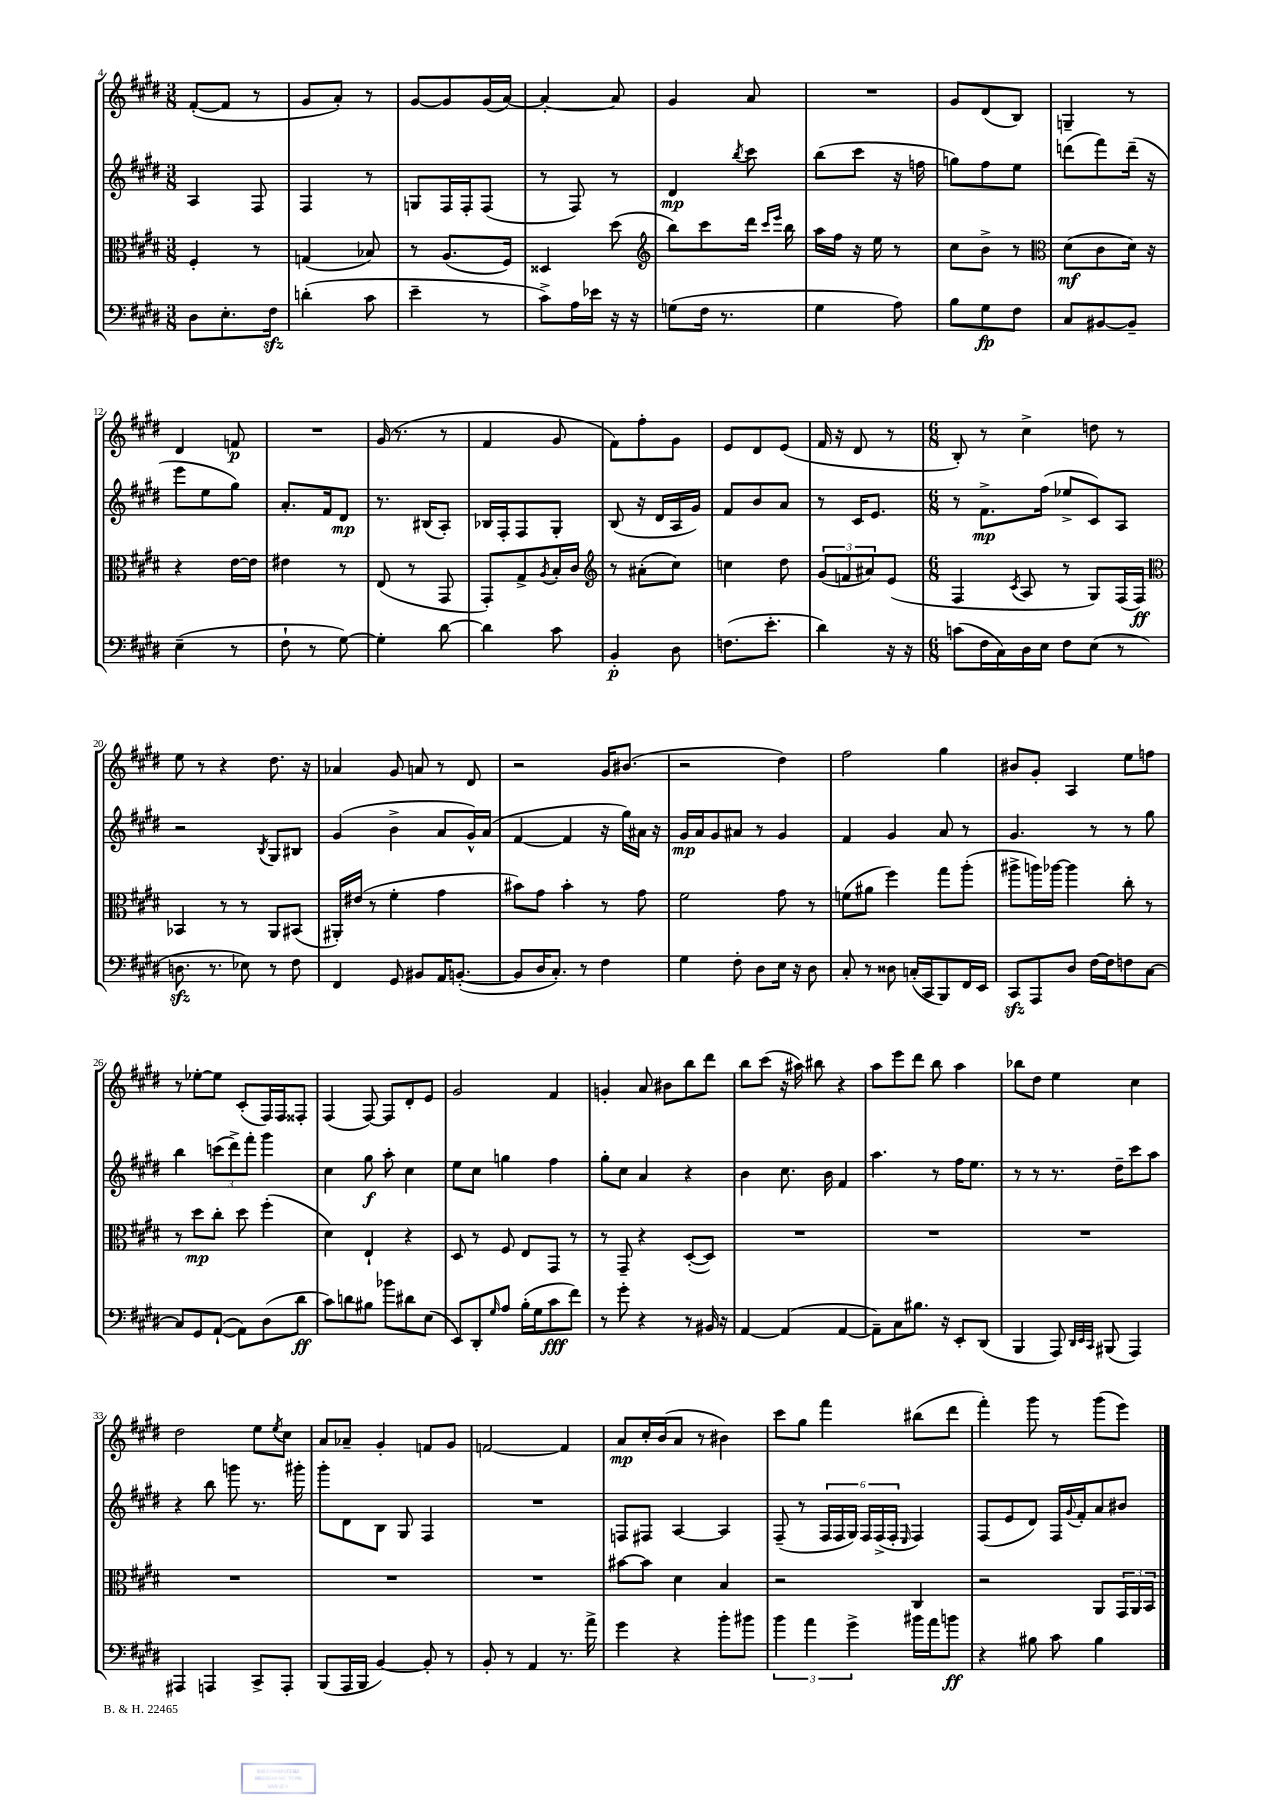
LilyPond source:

<<
\new StaffGroup <<
\new Staff = "s0" {
    \clef treble \key e \major \numericTimeSignature \time 3/8
    fis'8~-.( fis'8 r8 |
    gis'8 a'8-.) r8 |
    gis'8~ gis'8 gis'16( a'16~) |
    a'4~-. a'8 |
    gis'4 a'8 |
    R4. |
    gis'8 dis'8( b8) |
    g4-- r8 |
    dis'4 f'8\p |
    R4. |
    gis'16( r8. r8 |
    fis'4 gis'8 |
    fis'8) fis''8-. gis'8 |
    e'8 dis'8 e'8( |
    fis'16 r16 dis'8 r8 |
    \numericTimeSignature \time 6/8 b8-.) r8 cis''4-> d''8 r8 |
    e''8 r8 r4 dis''8. r16 |
    aes'4 gis'8 a'8 r8 dis'8 |
    r2 gis'16 bis'8.( |
    r2 dis''4) |
    fis''2 gis''4 |
    bis'8 gis'8-. a4 e''8 f''8 |
    r8 ees''8~-. ees''8 cis'8-.( fis16) fis16 fisis8-. |
    fis4( fis8~) fis8 dis'8-. e'8 |
    gis'2 fis'4 |
    g'4-. a'8 bis'8 b''8 dis'''8 |
    b''8 cis'''8( r16 ais''16) bis''8 r4 |
    a''8 e'''8 dis'''8 b''8 a''4 |
    bes''8 dis''8 e''4 cis''4 |
    dis''2 e''8 \acciaccatura { e''8 } cis''8 |
    a'8 aes'8-- gis'4-. f'8 gis'8 |
    f'2~ f'4 |
    a'8\mp cis''16-. b'16( a'8 r8 bis'4) |
    cis'''8 gis''8 fis'''4 bis''8( dis'''8 |
    fis'''4-.) gis'''8 r8 gis'''8( e'''8) \bar "|." |
}
\new Staff = "s1" {
    \clef treble \key e \major \numericTimeSignature \time 3/8
    a4 fis8 |
    fis4 r8 |
    g8 fis16 fis16-. fis8( |
    r8 fis8) r8 |
    dis'4\mp \acciaccatura { b''8 } cis'''8 |
    b''8( cis'''8 r16 f''16 |
    g''8) fis''8 e''8 |
    d'''8( fis'''8) d'''16--( r16 |
    e'''8 e''8 gis''8) |
    a'8.-. fis'16 dis'8\mp |
    r8. bis16( a8-.) |
    bes16 fis16-. fis8 gis8-. |
    b8( r16 dis'16 a16 gis'16) |
    fis'8 b'8 a'8 |
    r8 cis'16 e'8. |
    \numericTimeSignature \time 6/8 r8 fis'8.->\mp fis''16( ees''8-> cis'8) a8 |
    r2 \acciaccatura { b8 } gis8 bis8 |
    gis'4( b'4-> a'8 gis'16-^) a'16( |
    fis'4~ fis'4 r16 gis''16) ais'16 r16 |
    gis'16\mp a'16 gis'8 ais'8 r8 gis'4 |
    fis'4 gis'4 a'8 r8 |
    gis'4. r8 r8 gis''8 |
    b''4 \tuplet 3/2 { c'''8( dis'''8->) fis'''8-. } gis'''4 |
    cis''4 gis''8\f a''8-. cis''4 |
    e''8 cis''8 g''4 fis''4 |
    gis''8-. cis''8 a'4 r4 |
    b'4 cis''8. b'16 fis'4 |
    a''4. r8 fis''16 e''8. |
    r8 r8 r8. dis''16-- cis'''8 a''8 |
    r4 b''8 g'''8 r8. gis'''16-. |
    gis'''8-. dis'8 b8 gis8 fis4 |
    R2. |
    f8 fis8 a4~ a4 |
    fis8--( r8 \tuplet 6/4 { fis16 fis16 gis16) fis16 fis16->( fis16-. } \grace { e16 } fis4) |
    fis8( e'8 dis'8) fis16 \appoggiatura { gis'8 } fis'16-. a'8 bis'8 \bar "|." |
}
\new Staff = "s2" {
    \clef alto \key e \major \numericTimeSignature \time 3/8
    fis4-. r8 |
    g4( bes8) |
    r8 a8.( fis16) |
    disis4 dis''8( |
    \clef treble b''8) cis'''8 dis'''16 \grace { cis'''16 e'''16 } b''16 |
    a''16 fis''16 r16 e''16 r8 |
    cis''8 b'8-> r8 |
    \clef alto dis'8\mf( cis'8 dis'16) r16 |
    r4 e'16~ e'16 |
    eis'4 r8 |
    e8( r8 gis,8 |
    gis,8-.) gis8-> \acciaccatura { a8 } b16-. cis'16 |
    \clef treble r8 ais'8-.( cis''8) |
    c''4 dis''8 |
    \tuplet 3/2 { gis'8( f'8 ais'8) } e'8( |
    \numericTimeSignature \time 6/8 fis4 \acciaccatura { cis'8 } a8 r8 gis8) fis16( fis16\ff) |
    \clef alto bes,4 r8 r8 a,8 bis,8( |
    ais,16-.) eis'16( r8 fis'4-. gis'4 |
    bis'8) gis'8 bis'4-. r8 gis'8 |
    fis'2 gis'8 r8 |
    f'8( ais'8 fis''4) gis''8 a''8-.( |
    ais''8-> a''16) aes''16~ aes''4 cis''8-. r8 |
    r8 dis''8\mp cis''8-. dis''8 fis''4-.( |
    dis'4) e4-! r4 |
    dis8 r8 fis8 e8 gis,8 r8 |
    r8 gis,8-- r4 dis8~-.( dis8) |
    R2. |
    R2. |
    R2. |
    R2. |
    R2. |
    R2. |
    bis'8~ bis'8 dis'4 b4 |
    r2 cis4 |
    r2 a,8 \tuplet 3/2 { gis,16 a,16 b,16 } \bar "|." |
}
\new Staff = "s3" {
    \clef bass \key e \major \numericTimeSignature \time 3/8
    dis8 e8.-. fis16\sfz |
    d'4-.( cis'8 |
    e'4-- r8 |
    cis'8->) a16 ees'16 r16 r16 |
    g8( fis16 r8. |
    gis4 a8) |
    b8 gis8\fp fis8 |
    cis8 bis,8~ bis,8-- |
    e4--( r8 |
    fis8-! r8 gis8~) |
    gis4-. dis'8~ |
    dis'4 cis'8 |
    b,4-.\p dis8 |
    f8.( e'8.-. |
    dis'4) r16 r16 |
    \numericTimeSignature \time 6/8 c'8( fis16 cis16) dis16 e16 fis8 e8( r8 |
    d8.\sfz r8. ees8) r8 fis8 |
    fis,4 gis,8 bis,8 a,16 b,8.~-.( |
    b,8 dis16 cis8.-.) r8 fis4 |
    gis4 fis8-. dis8 e16 r16 dis8 |
    cis8-. r8 disis8 c16-.( cis,16 b,,8) fis,16 e,16 |
    cis,8\sfz a,,8 dis8 fis16~ fis16 f8 cis8~ |
    cis8 gis,8 a,8~-!( a,8) dis8( dis'8\ff |
    cis'8) d'8 bis8 bes'8 dis'8 e8( |
    e,8) dis,8-. \grace { gis16 } a8 b16-.( gis16 cis'8\fff fis'8) |
    r8 gis'8-. r4 r8 bis,16 r16 |
    a,4~ a,4( a,4~ |
    a,8--) cis8 bis8. r16 e,8-. dis,8( |
    b,,4 a,,8) \grace { dis,32 e,32 cis,32 } bis,,8( a,,4) |
    ais,,4 a,,4 cis,8-> a,,8-. |
    b,,8( a,,16 b,,16 b,4~) b,8-. r8 |
    b,8-. r8 a,4 r8. a'16-> |
    gis'4 r4 b'8-. bis'8 |
    \tuplet 3/2 { b'4 a'4 gis'4-> } bis'16 a'16 b'8\ff |
    r4 bis8 cis'8 bis4 \bar "|." |
}
>>
>>
\layout { \context { \Score currentBarNumber = #4 } }
